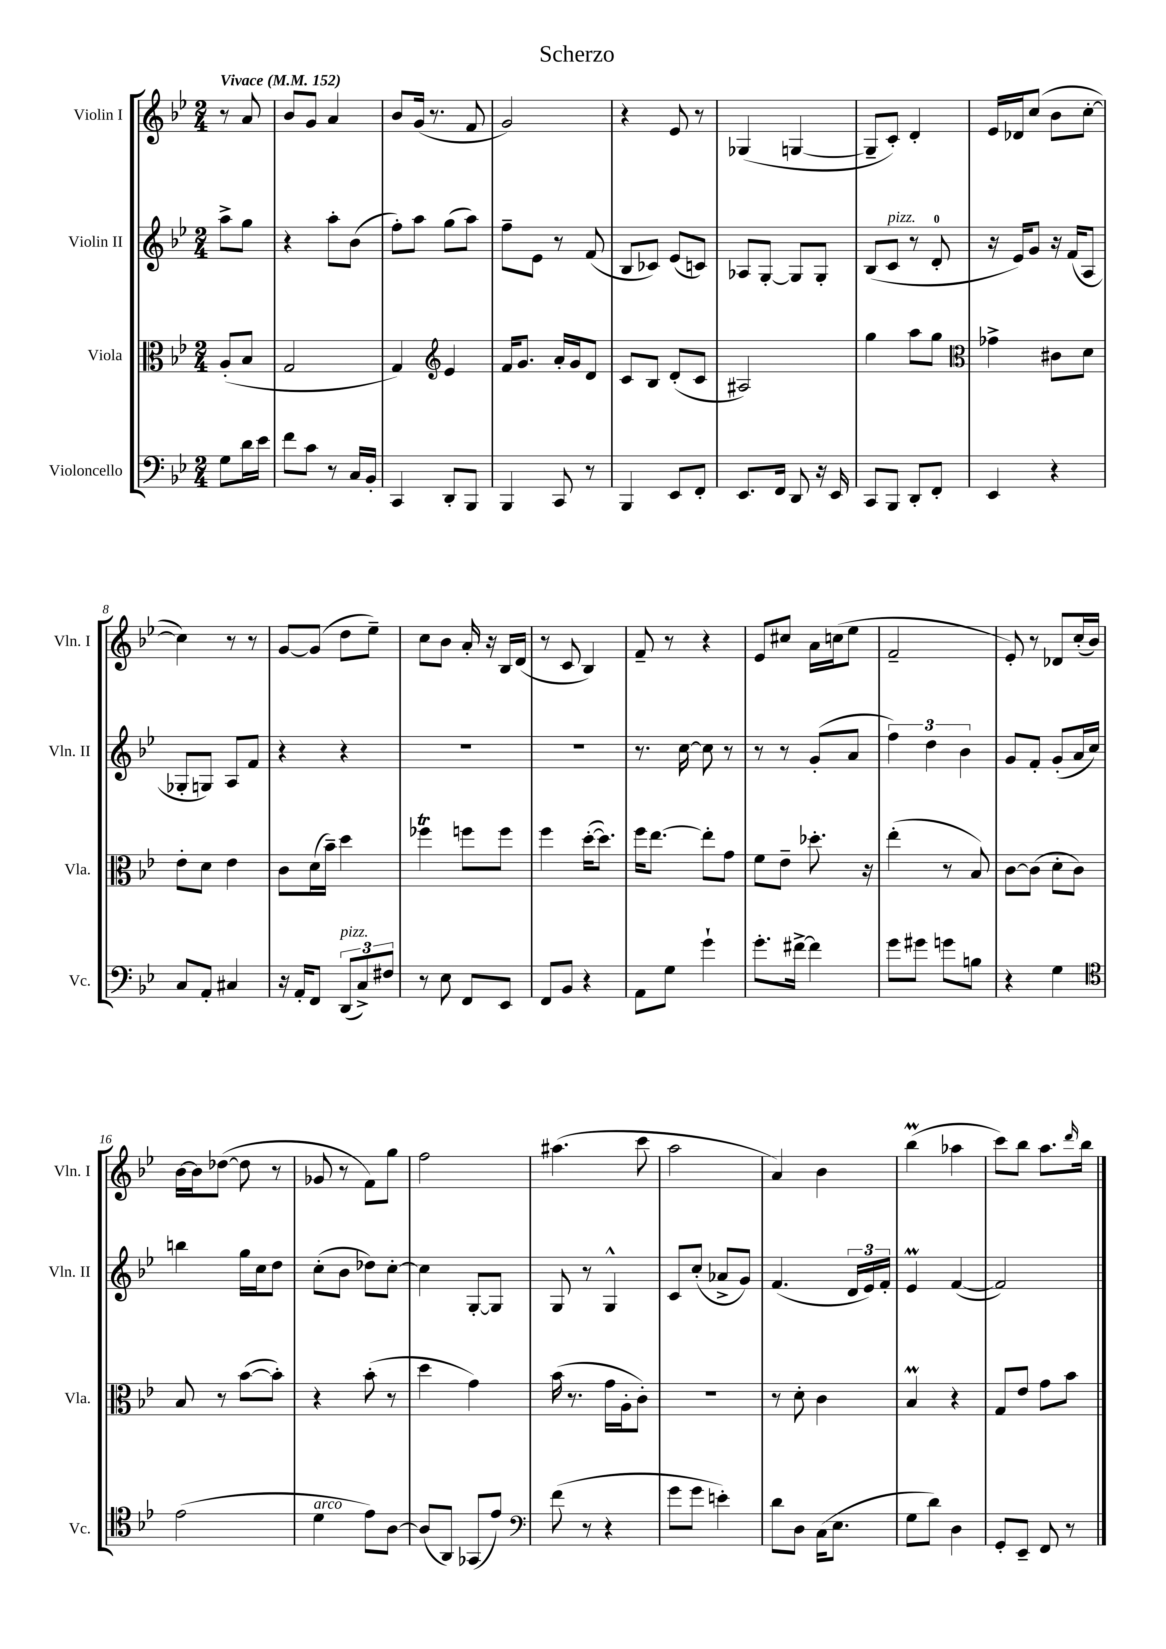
\header { title = "Scherzo" }
<<
\new StaffGroup <<
\new Staff = "s0" \with { instrumentName = "Violin I" shortInstrumentName = "Vln. I" } {
    \clef treble \key bes \major \numericTimeSignature \time 2/4 \partial 4 \tempo "Vivace" 4 = 152
    r8 a'8 |
    bes'8 g'8 a'4 |
    bes'8 g'16( r8. f'8 |
    g'2) |
    r4 ees'8 r8 |
    ges4( g4~ |
    g8-- c'8-.) d'4-. |
    ees'16 des'16 c''8( bes'8 c''8~-. |
    c''4) r8 r8 |
    g'8~ g'8( d''8 ees''8--) |
    c''8 bes'8 a'16-. r16 bes16 d'16( |
    r8 c'8 bes4) |
    f'8-- r8 r4 |
    ees'8 cis''8 a'16 c''16( ees''8 |
    f'2-- |
    ees'8-.) r8 des'8 c''16-.( bes'16) |
    bes'16~ bes'16 des''8~( des''8 r8 |
    ges'8 r8 f'8) g''8 |
    f''2 |
    ais''4.( c'''8 |
    a''2 |
    a'4) bes'4 |
    bes''4\prall( aes''4 |
    c'''8) bes''8 a''8. \grace { d'''16 } bes''16 \bar "|." |
}
\new Staff = "s1" \with { instrumentName = "Violin II" shortInstrumentName = "Vln. II" } {
    \clef treble \key bes \major \numericTimeSignature \time 2/4 \partial 4
    a''8-> g''8 |
    r4 a''8-. bes'8( |
    f''8-.) a''8 g''8( a''8) |
    f''8-- ees'8 r8 f'8( |
    bes8 ces'8) ees'8( c'8) |
    aes8 g8~-. g8 g8-. |
    bes8( c'8^\markup { \italic "pizz." } r8 d'8-0-. |
    r16 ees'16) g'8 r16 f'16( a8 |
    ges8-. g8) a8 f'8 |
    r4 r4 |
    R2 |
    R2 |
    r8. c''16~ c''8 r8 |
    r8 r8 g'8-.( a'8 |
    \tuplet 3/2 { f''4) d''4 bes'4 } |
    g'8 f'8-. g'8-.( a'16 c''16) |
    b''4 g''16 c''16 d''8 |
    c''8-.( bes'8 des''8) c''8~-. |
    c''4 g8~-. g8 |
    g8 r8 g4-^ |
    c'8 c''8-.( aes'8-> g'8) |
    f'4.( \tuplet 3/2 { d'16 ees'16) f'16-. } |
    ees'4\prall f'4~( |
    f'2) \bar "|." |
}
\new Staff = "s2" \with { instrumentName = "Viola" shortInstrumentName = "Vla." } {
    \clef alto \key bes \major \numericTimeSignature \time 2/4 \partial 4
    a8-.( bes8 |
    g2 |
    g4) \clef treble ees'4 |
    f'16 g'8. a'16-. g'16 d'8 |
    c'8 bes8 d'8-.( c'8 |
    ais2) |
    g''4 a''8 g''8 |
    \clef alto ges'4-> cis'8 d'8 |
    ees'8-. d'8 ees'4 |
    c'8 d'16( bes'16--) d''4 |
    fes''4\trill f''8 f''8 |
    f''4 d''16~-.( d''8.) |
    f''16 ees''8.~ ees''8-. g'8 |
    f'8 ees'8-- des''8.-. r16 |
    ees''4-.( r8 bes8) |
    c'8~ c'8( d'8-. c'8) |
    bes8 r8 bes'8~( bes'8-.) |
    r4 bes'8-.( r8 |
    d''4 g'4) |
    bes'16( r8. g'16 a16-. c'8-.) |
    r2 |
    r8 d'8-. c'4 |
    bes4\prall r4 |
    g8 ees'8 g'8 bes'8 \bar "|." |
}
\new Staff = "s3" \with { instrumentName = "Violoncello" shortInstrumentName = "Vc." } {
    \clef bass \key bes \major \numericTimeSignature \time 2/4 \partial 4
    g8 d'16 ees'16 |
    f'8 c'8 r8 c16 bes,16-. |
    c,4 d,8-. bes,,8 |
    bes,,4 c,8 r8 |
    bes,,4 ees,8 f,8-. |
    ees,8. f,16 d,8 r16 ees,16 |
    c,8 bes,,8 d,8-. f,8-. |
    ees,4 r4 |
    c8 a,8-. cis4 |
    r16 a,16-. f,8 \tuplet 3/2 { d,8^\markup { \italic "pizz." }( c8->) fis8 } |
    r8 ees8 f,8 ees,8 |
    f,8 bes,8 r4 |
    a,8 g8 g'4-! |
    g'8.-. fis'16~-> fis'4 |
    g'8 gis'8 g'8 b8 |
    r4 g4 |
    \clef tenor ees'2( |
    d'4^\markup { \italic "arco" } ees'8) a8~ |
    a8( a,8) ges,8( ees'8) |
    \clef bass f'8( r8 r4 |
    g'8 g'8 e'4-.) |
    d'8 d8 c16( ees8. |
    g8 d'8) d4 |
    g,8-. ees,8-- f,8 r8 \bar "|." |
}
>>
>>
